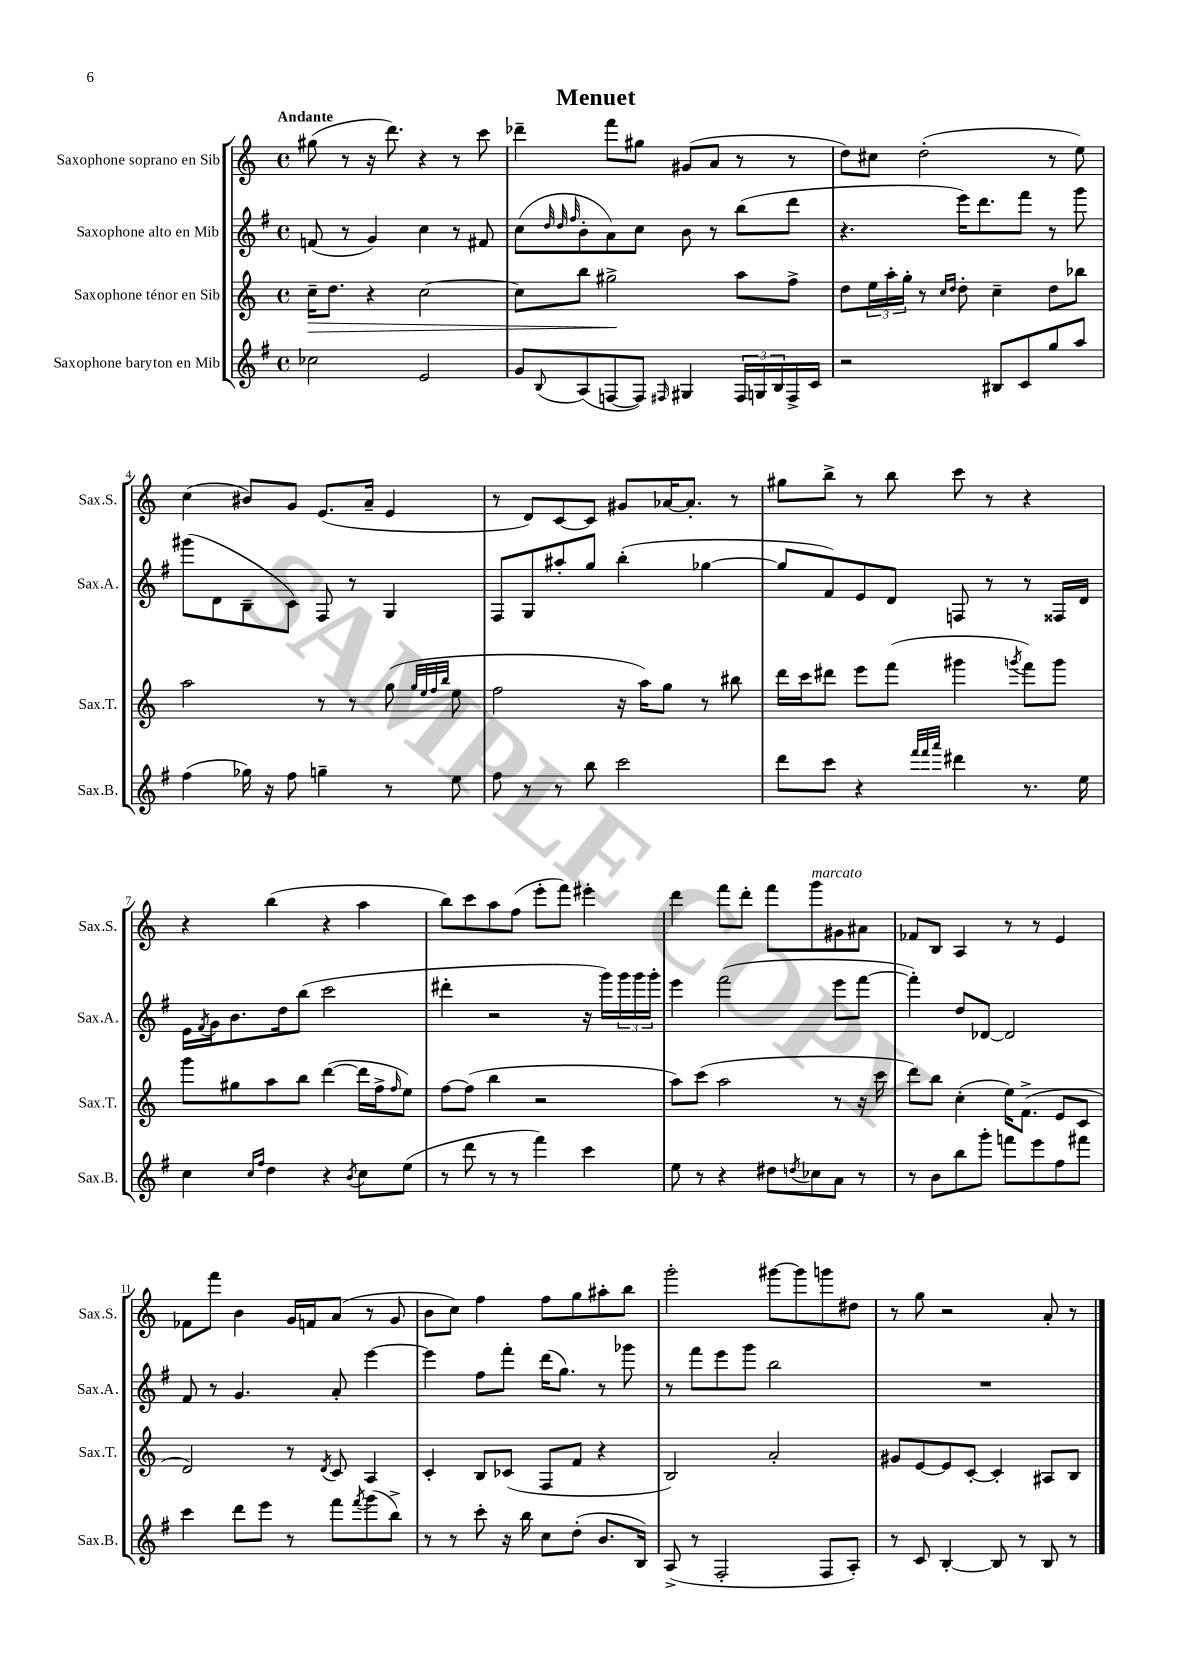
\header { title = "Menuet" }
<<
\new StaffGroup <<
\new Staff = "s0" \with { instrumentName = "Saxophone soprano en Sib" shortInstrumentName = "Sax.S." } {
    \clef treble \key c \major \defaultTimeSignature \time 4/4 \tempo "Andante"
    gis''8( r8 r16 d'''8.) r4 r8 c'''8 |
    des'''4-- f'''8 gis''8 gis'8( a'8 r8 r8 |
    d''8) cis''8 d''2-.( r8 e''8) |
    c''4( bis'8) g'8 e'8.( a'16-- e'4 |
    r8 d'8) c'8~ c'8 gis'8 aes'16~ aes'8.-. r8 |
    gis''8 b''8-> r8 b''8 c'''8 r8 r4 |
    r4 b''4( r4 a''4 |
    b''8) c'''8 a''8 f''8( e'''8-. f'''8) eis'''4-. |
    d'''4 f'''8 d'''8-. f'''8 g'''8^\markup { \italic "marcato" } gis'8 ais'8 |
    fes'8 b8 a4 r8 r8 e'4 |
    fes'8 f'''8 b'4 g'16 f'16 a'8( r8 g'8 |
    b'8 c''8) f''4 f''8 g''8 ais''8-. b''8 |
    g'''2-. gis'''8~ gis'''8 g'''8 dis''8 |
    r8 g''8 r2 a'8-. r8 \bar "|." |
}
\new Staff = "s1" \with { instrumentName = "Saxophone alto en Mib" shortInstrumentName = "Sax.A." } {
    \clef treble \key g \major \defaultTimeSignature \time 4/4
    f'8( r8 g'4) c''4 r8 fis'8 |
    c''8( \grace { d''32 d''32 fis''32 } b'8-. a'8) c''8 b'8 r8 b''8( d'''8 |
    r4. e'''16) d'''8. fis'''8 r8 g'''8 |
    gis'''8( d'8 b8-- c'8) fis8 r8 g4 |
    fis8 g8 ais''8-. g''8 b''4-.( ges''4~ |
    ges''8 fis'8) e'8 d'8 f8 r8 r8 fisis16 d'16 |
    e'16 \acciaccatura { fis'8 } g'16 b'8. d''16 b''8( c'''2 |
    dis'''4-. r2 r16 g'''16) \tuplet 3/2 { g'''16 g'''16 g'''16-. } |
    e'''4 fis'''2( e'''8 fis'''8~ |
    fis'''4-.) d''8 des'8~ des'2 |
    fis'8 r8 g'4. a'8-. e'''4~ |
    e'''4 fis''8 fis'''8-. d'''16( g''8.) r8 ges'''8 |
    r8 fis'''8 e'''8 g'''8 b''2 |
    R1 \bar "|." |
}
\new Staff = "s2" \with { instrumentName = "Saxophone ténor en Sib" shortInstrumentName = "Sax.T." } {
    \clef treble \key c \major \defaultTimeSignature \time 4/4
    c''16--\> d''8. r4 c''2~ |
    c''8 b''8 gis''2->\! a''8 f''8-> |
    d''8 \tuplet 3/2 { e''16 a''16-. g''16-. } r8 \grace { c''16 d''16 } d''8-. c''4-- d''8 bes''8 |
    a''2 r8 r8 g''8( \grace { g''32 e''32 f''32 b''32 } e''8 |
    f''2 r16 a''16) g''8 r8 bis''8 |
    d'''16 c'''16 dis'''8 e'''8 f'''8( gis'''4 \acciaccatura { g'''8 } f'''8) g'''8 |
    g'''8 gis''8 a''8 b''8 d'''4~( d'''16 f''16-> \grace { f''16 } e''8) |
    f''8~ f''8( b''4 r2 |
    a''8) c'''8( a''2 r8 r16 c'''16 |
    d'''8) b''8 c''4-.( e''16) f'8.->( e'8 c'8 |
    d'2) r8 \acciaccatura { d'8 } c'8 a4 |
    c'4-. b8 ces'8( f8 f'8 r4 |
    b2) a'2-. |
    gis'8 e'8~ e'8 c'8~-. c'4-. ais8 b8 \bar "|." |
}
\new Staff = "s3" \with { instrumentName = "Saxophone baryton en Mib" shortInstrumentName = "Sax.B." } {
    \clef treble \key g \major \defaultTimeSignature \time 4/4
    ces''2 e'2 |
    g'8 \appoggiatura { b8 } a8( f8~ f8) \grace { fis16 } gis4 \tuplet 3/2 { fis16 g16 b16 } fis16-> c'16 |
    r2 bis8 c'8 g''8 a''8 |
    fis''4( ges''16) r16 fis''8 g''4-- r8 e''8 |
    fis''8 r8 r8 b''8 c'''2 |
    d'''8 c'''8 r4 \grace { fis'''32 fis'''32 a'''32 } dis'''4 r8. e''16 |
    c''4 \grace { c''16 fis''16 } d''4 r4 \acciaccatura { b'8 } c''8 e''8( |
    r8 d'''8 r8 r8 fis'''4) c'''4 |
    e''8 r8 r4 dis''8 \acciaccatura { d''8 } ces''8 a'8 r8 |
    r8 b'8 b''8 g'''8-. f'''8 e'''8 fis''8 fis'''8 |
    c'''4 d'''8 e'''8 r8 fis'''8 \acciaccatura { fis'''8 } g'''8( b''8->) |
    r8 r8 c'''8-. r16 b''16 c''8 d''8-.( b'8. b16) |
    a8->( r8 fis2-. fis8 a8-.) |
    r8 c'8 b4~-. b8 r8 b8 r8 \bar "|." |
}
>>
>>
